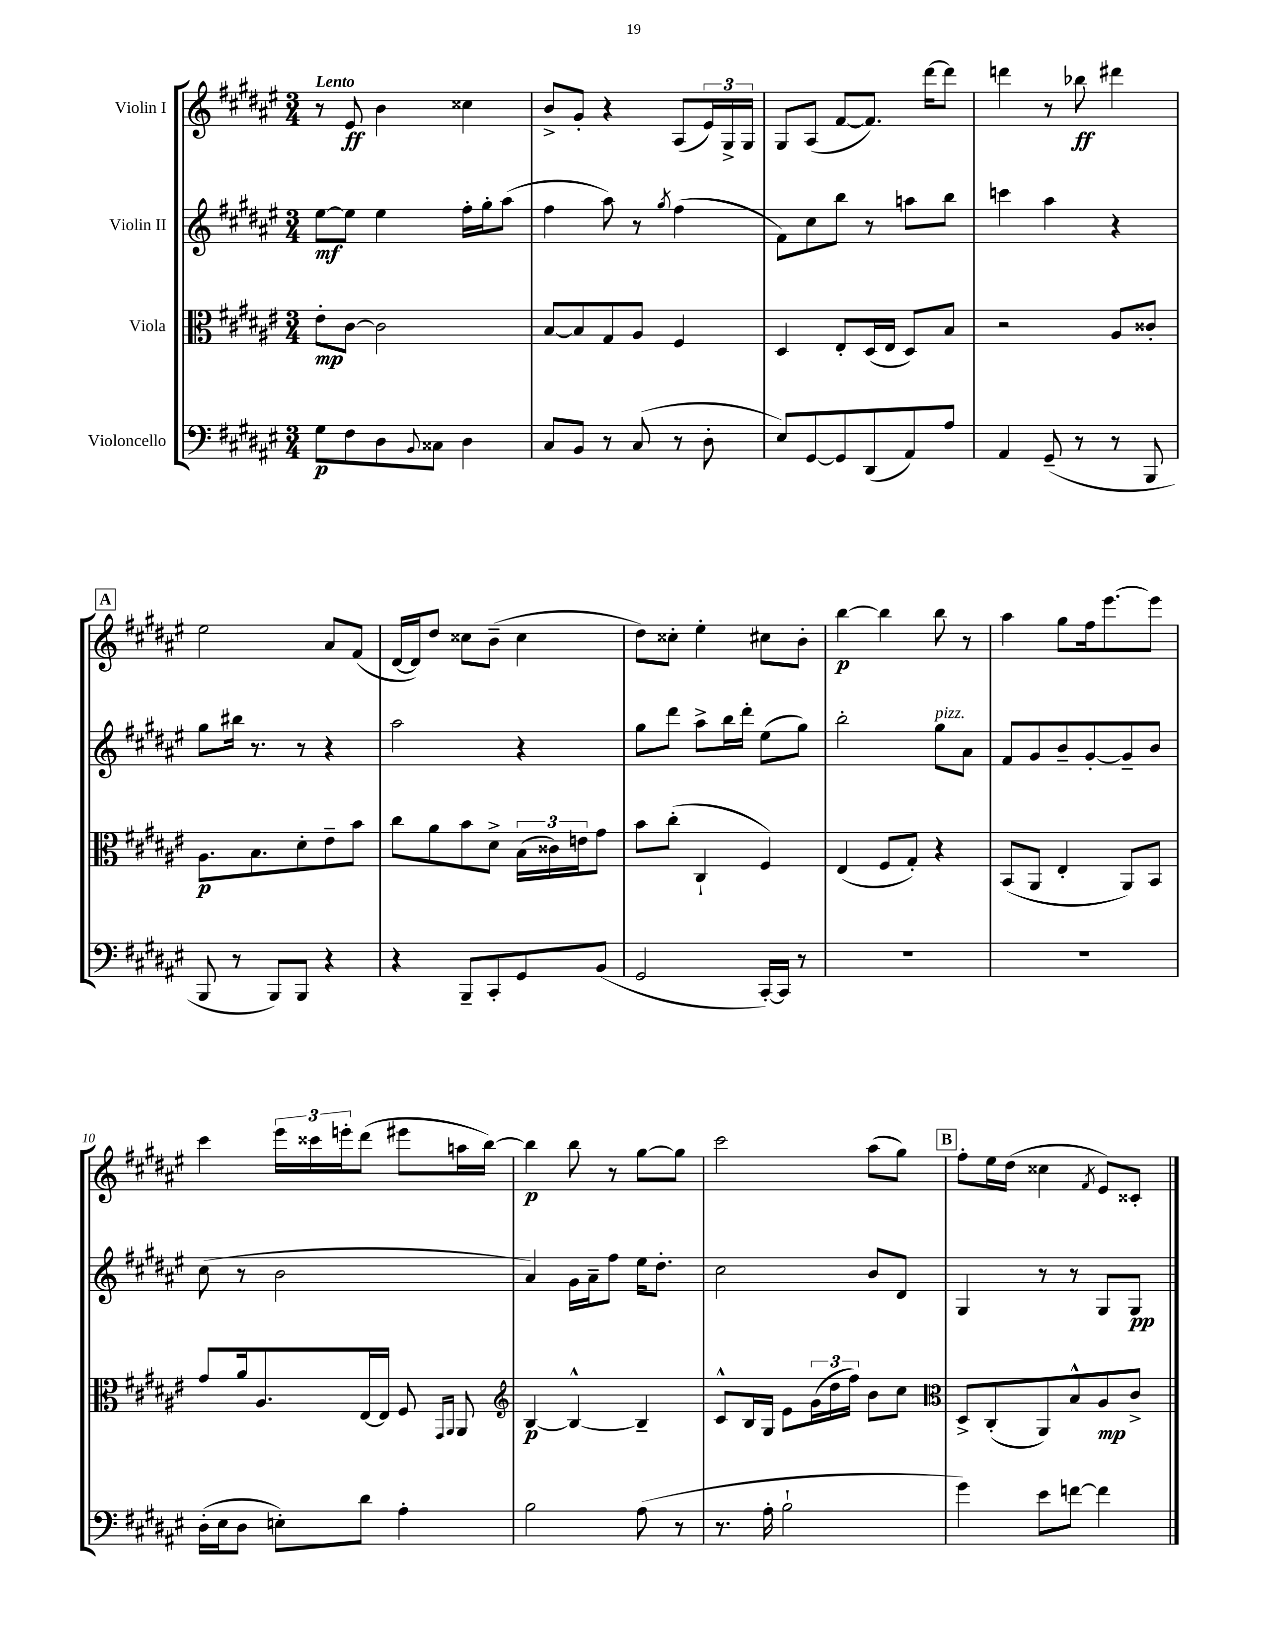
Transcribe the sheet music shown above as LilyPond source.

<<
\new StaffGroup <<
\new Staff = "s0" \with { instrumentName = "Violin I" } {
    \clef treble \key fis \major \numericTimeSignature \time 3/4 \tempo "Lento"
    r8 eis'8\ff b'4 cisis''4 |
    b'8-> gis'8-. r4 ais8( \tuplet 3/2 { eis'16) gis16-> gis16 } |
    gis8 ais8( fis'8~ fis'8.) dis'''16~ dis'''8 |
    d'''4 r8 bes''8\ff dis'''4 |
    \mark \markup { \box "A" } eis''2 ais'8 fis'8( |
    dis'16~ dis'16) dis''8 cisis''8 b'8--( cisis''4 |
    dis''8) cisis''8-. eis''4-. cis''8 b'8-. |
    b''4~\p b''4 b''8 r8 |
    ais''4 gis''8 fis''16 eis'''8.~ eis'''8 |
    cis'''4 \tuplet 3/2 { eis'''16 cisis'''16 e'''16-. } dis'''8( eis'''8 a''16 b''16~) |
    b''4\p b''8 r8 gis''8~ gis''8 |
    cis'''2 ais''8( gis''8) |
    \mark \markup { \box "B" } fis''8-. eis''16 dis''16( cisis''4 \acciaccatura { fis'8 } eis'8) cisis'8-. \bar "|." |
}
\new Staff = "s1" \with { instrumentName = "Violin II" } {
    \clef treble \key fis \major \numericTimeSignature \time 3/4
    eis''8~\mf eis''8 eis''4 fis''16-. gis''16-. ais''8( |
    fis''4 ais''8) r8 \acciaccatura { gis''8 } fis''4( |
    fis'8) cis''8 b''8 r8 a''8 b''8 |
    c'''4 ais''4 r4 |
    \mark \markup { \box "A" } gis''8 bis''16 r8. r8 r4 |
    ais''2 r4 |
    gis''8 dis'''8 ais''8-> b''16 dis'''16-. eis''8( gis''8) |
    b''2-. gis''8^\markup { \italic "pizz." } ais'8 |
    fis'8 gis'8 b'8-- gis'8~-. gis'8-- b'8 |
    cis''8( r8 b'2 |
    ais'4) gis'16 ais'16-- fis''8 eis''16 dis''8.-. |
    cis''2 b'8 dis'8 |
    \mark \markup { \box "B" } gis4 r8 r8 gis8 gis8\pp \bar "|." |
}
\new Staff = "s2" \with { instrumentName = "Viola" } {
    \clef alto \key fis \major \numericTimeSignature \time 3/4
    eis'8-.\mp cis'8~ cis'2 |
    b8~ b8 gis8 ais8 fis4 |
    dis4 eis8-. dis16( eis16 dis8) b8 |
    r2 ais8 cisis'8-. |
    \mark \markup { \box "A" } ais8.\p b8. dis'8-. eis'8-- b'8 |
    cis''8 ais'8 b'8 dis'8-> \tuplet 3/2 { b16( cisis'16) e'16 } gis'8 |
    b'8 cis''8-.( cis4-! fis4) |
    eis4( fis8 gis8-.) r4 |
    b,8( ais,8 eis4-. ais,8) b,8 |
    gis'8 ais'16 ais8. eis16~ eis16 fis8 \grace { gis,16 ais,16 } ais,8 |
    \clef treble b4~\p b4~-^ b4-- |
    cis'8-^ b16 gis16 eis'8 \tuplet 3/2 { gis'16( dis''16 fis''16) } b'8 cis''8 |
    \mark \markup { \box "B" } \clef alto dis8-> cis8-.( ais,8) b8-^ ais8\mp cis'8-> \bar "|." |
}
\new Staff = "s3" \with { instrumentName = "Violoncello" } {
    \clef bass \key fis \major \numericTimeSignature \time 3/4
    gis8\p fis8 dis8 \appoggiatura { b,8 } cisis8 dis4 |
    cis8 b,8 r8 cis8( r8 dis8-. |
    eis8) gis,8~ gis,8 dis,8( ais,8) ais8 |
    ais,4 gis,8--( r8 r8 b,,8 |
    \mark \markup { \box "A" } b,,8 r8 b,,8) b,,8 r4 |
    r4 b,,8-- cis,8-. gis,8 b,8( |
    gis,2 cis,16~-.) cis,16 r8 |
    R2. |
    R2. |
    dis16-.( eis16 dis8 e8-.) dis'8 ais4-. |
    b2 ais8( r8 |
    r8. ais16-. b2-! |
    \mark \markup { \box "B" } gis'4) eis'8 f'8~ f'4 \bar "|." |
}
>>
>>
